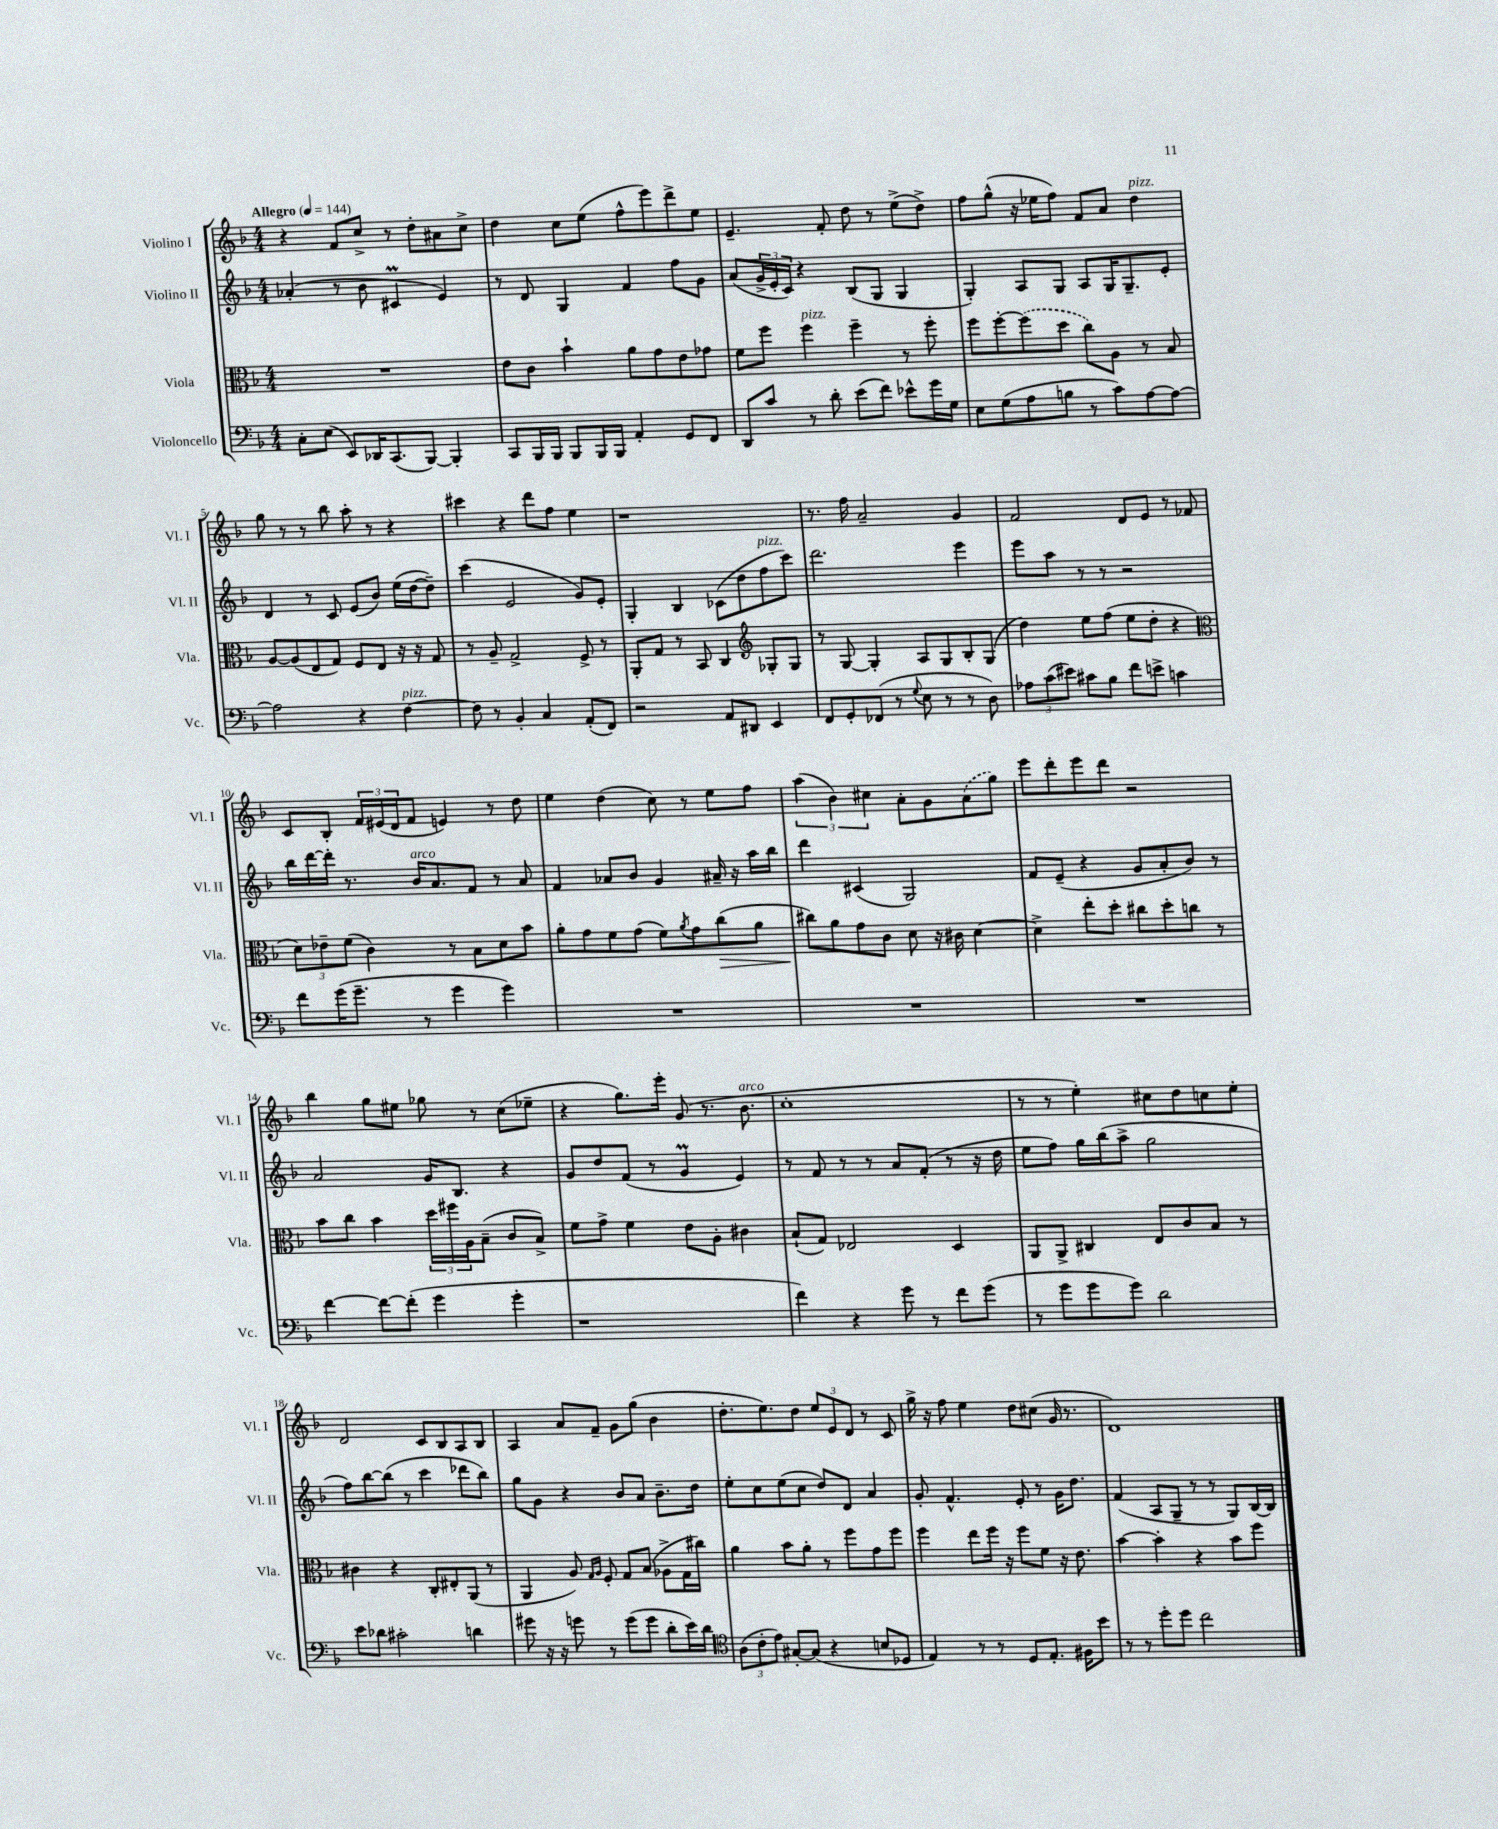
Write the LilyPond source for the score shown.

<<
\new StaffGroup <<
\new Staff = "s0" \with { instrumentName = "Violino I" shortInstrumentName = "Vl. I" } {
    \clef treble \key f \major \numericTimeSignature \time 4/4 \tempo "Allegro" 4 = 144
    r4 f'8 c''8-> r8 d''8-. ais'8 c''8-> |
    d''4 c''8 e''8( f''8-^ e'''8) d'''8-> e''8 |
    e'4.-- f'8-. d''8 r8 e''8->( d''8->) |
    f''8 g''8-^( r16 ees''16 f''8) f'8 a'8 d''4^\markup { \italic "pizz." } |
    g''8 r8 r8 bes''8 a''8-. r8 r4 |
    cis'''4 r4 d'''8 f''8 e''4 |
    r1 |
    r8. f''16 a'2-- g'4 |
    f'2 d'8 e'8 r8 fes'8 |
    c'8 bes8-. \tuplet 3/2 { f'16 eis'16( d'16 } f'8 e'4) r8 d''8 |
    e''4 d''4( c''8) r8 e''8 f''8 |
    \tuplet 3/2 { a''4( bes'4) cis''4 } a'8-. g'8 \once \slurDashed a'8( g''8) |
    e'''8 d'''8-. e'''8 d'''8 r2 |
    bes''4 g''8 eis''8 ges''8 r8 c''8( ees''8-- |
    r4 g''8.) e'''16-. g'8( r8. bes'8.^\markup { \italic "arco" } |
    c''1-. |
    r8 r8 e''4-.) cis''8 d''8 c''8 e''8-. |
    d'2 c'8 bes8 a8 bes8 |
    a4 a'8 f'8-- g'8 g''8( bes'4 |
    d''8.-. e''8.) d''8 \tuplet 3/2 { e''8 e'8 d'8 } r8 c'8 |
    g''16-> r16 f''8 e''4 d''8 cis''8( g'16 r8. |
    d'1) \bar "|." |
}
\new Staff = "s1" \with { instrumentName = "Violino II" shortInstrumentName = "Vl. II" } {
    \clef treble \key f \major \numericTimeSignature \time 4/4
    aes'4-.( r8 bes'8 cis'4\prall e'4) |
    r8 d'8 g4 f'4 f''8 g'8 |
    a'8( \tuplet 3/2 { g'16-> e'16-. c'16) } r4 bes8( g8 g4 |
    g4-.) a8 g8 a8 g16 g8.-- e'8-. |
    d'4 r8 c'8 e'8( bes'8) e''16( d''16~ d''8--) |
    c'''4( e'2 g'8) e'8-. |
    g4-. bes4 ces'8( d''8 f''8^\markup { \italic "pizz." } c'''8) |
    d'''2. e'''4 |
    e'''8 a''8 r8 r8 r2 |
    bes''16 d'''16~ d'''16-. r8. bes'16^\markup { \italic "arco" } a'8. f'8 r8 a'8 |
    f'4 aes'8 bes'8 g'4 ais'16-- r16 a''16 bes''16 |
    d'''4 cis'4( g2) |
    f'8 e'8--( r4 g'8 a'8-. bes'8) r8 |
    a'2 g'16 bes8. r4 |
    g'8 d''8 f'8( r8 g'4\prall e'4) |
    r8 f'8 r8 r8 a'8 f'8-.( r8 r16 d''16 |
    e''8 f''8) g''16 bes''16( a''8-> g''2 |
    f''8) bes''8~ bes''8( r8 c'''4 des'''8 bes''8) |
    g''8 g'8 r4 bes'8 a'8 bes'8.-- d''16 |
    e''8-. c''8 e''8( c''8 d''8) d'8 a'4 |
    g'8-. f'4.-^ e'8-. r8 g'16 d''8. |
    f'4( a8 g8-- r8 r8 g8) bes16~ bes16 \bar "|." |
}
\new Staff = "s2" \with { instrumentName = "Viola" shortInstrumentName = "Vla." } {
    \clef alto \key f \major \numericTimeSignature \time 4/4
    R1 |
    e'8 c'8 bes'4-! a'8 g'8 e'8 ges'8 |
    f'8 f''8 f''4^\markup { \italic "pizz." } f''4-- r8 f''8-. |
    f''8 f''8~-. \once \slurDashed f''8( d''8 c''8) a8 r8 bes8 |
    a8~ a8( e8 g8) f8 e8 r16 r16 g8 |
    r8 a8-- g2-> f8-> r8 |
    a,8-. g8 r8 bes,8 c4 \clef treble ges8-. ges8 |
    r8 g8~ g4-. a8 g8 bes8-. g8( |
    d''4) e''8 f''8( e''8 d''8-. r4 |
    \clef alto \tuplet 3/2 { d'8) ees'8-- f'8( } c'4) r8 bes8 d'8 bes'8 |
    a'8-. g'8 f'8 g'8( f'8) \acciaccatura { a'8 } g'8 c''8\>( a'8 |
    cis''8\!) a'8 g'8 c'8 d'8 r16 cis'16 d'4~ |
    d'4-> e''8-. d''8-. cis''8 d''8-. c''8 r8 |
    bes'8 c''8 bes'4 \tuplet 3/2 { d''16 fis''16 a16 } bes8--( c'8 bes8->) |
    f'8 g'8-> f'4 e'8 a8-. cis'4 |
    bes8-!( g8) ees2 d4 |
    a,8 a,8-> cis4 e8 c'8 bes8 r8 |
    cis'4 r4 c8-. eis8-. a,8( r8 |
    a,4 a8) \grace { g16 a16 } f8-. g8 bes8( aes8-> g16 cis''16) |
    a'4 bes'8 a'8-. r8 f''8 g'8 f''8 |
    f''4 e''8 f''16 r16 f''8 f'8 r16 e'8. |
    bes'4~ bes'4-. r4 bes'8 f''8 \bar "|." |
}
\new Staff = "s3" \with { instrumentName = "Violoncello" shortInstrumentName = "Vc." } {
    \clef bass \key f \major \numericTimeSignature \time 4/4
    c8-. e8( e,8) des,16 c,8.( bes,,8~) bes,,4-. |
    c,8 bes,,16 bes,,16 bes,,8 bes,,16 bes,,16 a,4-. g,8 f,8 |
    d,8 c'8 r8 d'8-. e'8( f'8) ees'8-^ g'16 g16 |
    e8 g8( a8 b8 r8 c'8) a8~ a8~ |
    a2 r4 f4~^\markup { \italic "pizz." } |
    f8 r8 bes,4-. c4 a,8-.( f,8) |
    r2 a,8 dis,8 e,4 |
    f,8 g,8-. fes,8( r8 \appoggiatura { g8 } e8 r8 r8 d8) |
    \tuplet 3/2 { aes8 c'8( eis'8) } cis'8 bes8 f'8 e'8-> c'4 |
    f'8 g'16( g'8.-- r8 g'4 g'4) |
    R1 |
    R1 |
    R1 |
    f'4~ f'8~ f'8-.( g'4 g'4-. |
    r1 |
    f'4) r4 g'8 r8 f'8 g'8( |
    r8 g'8 g'8 g'8) d'2 |
    e'8 des'8 cis'2-. d'4 |
    gis'8 r16 r16 g'8 r8 g'8( g'8 d'8-. e'16) d'16 |
    \clef tenor \tuplet 3/2 { a8( c'8-. e'8) } gis8~-. gis8( r4 b8 des8 |
    e4) r8 r8 d8 e8.-. fis16 bes'8 |
    r8 r8 d''8-. d''8 c''2 \bar "|." |
}
>>
>>
